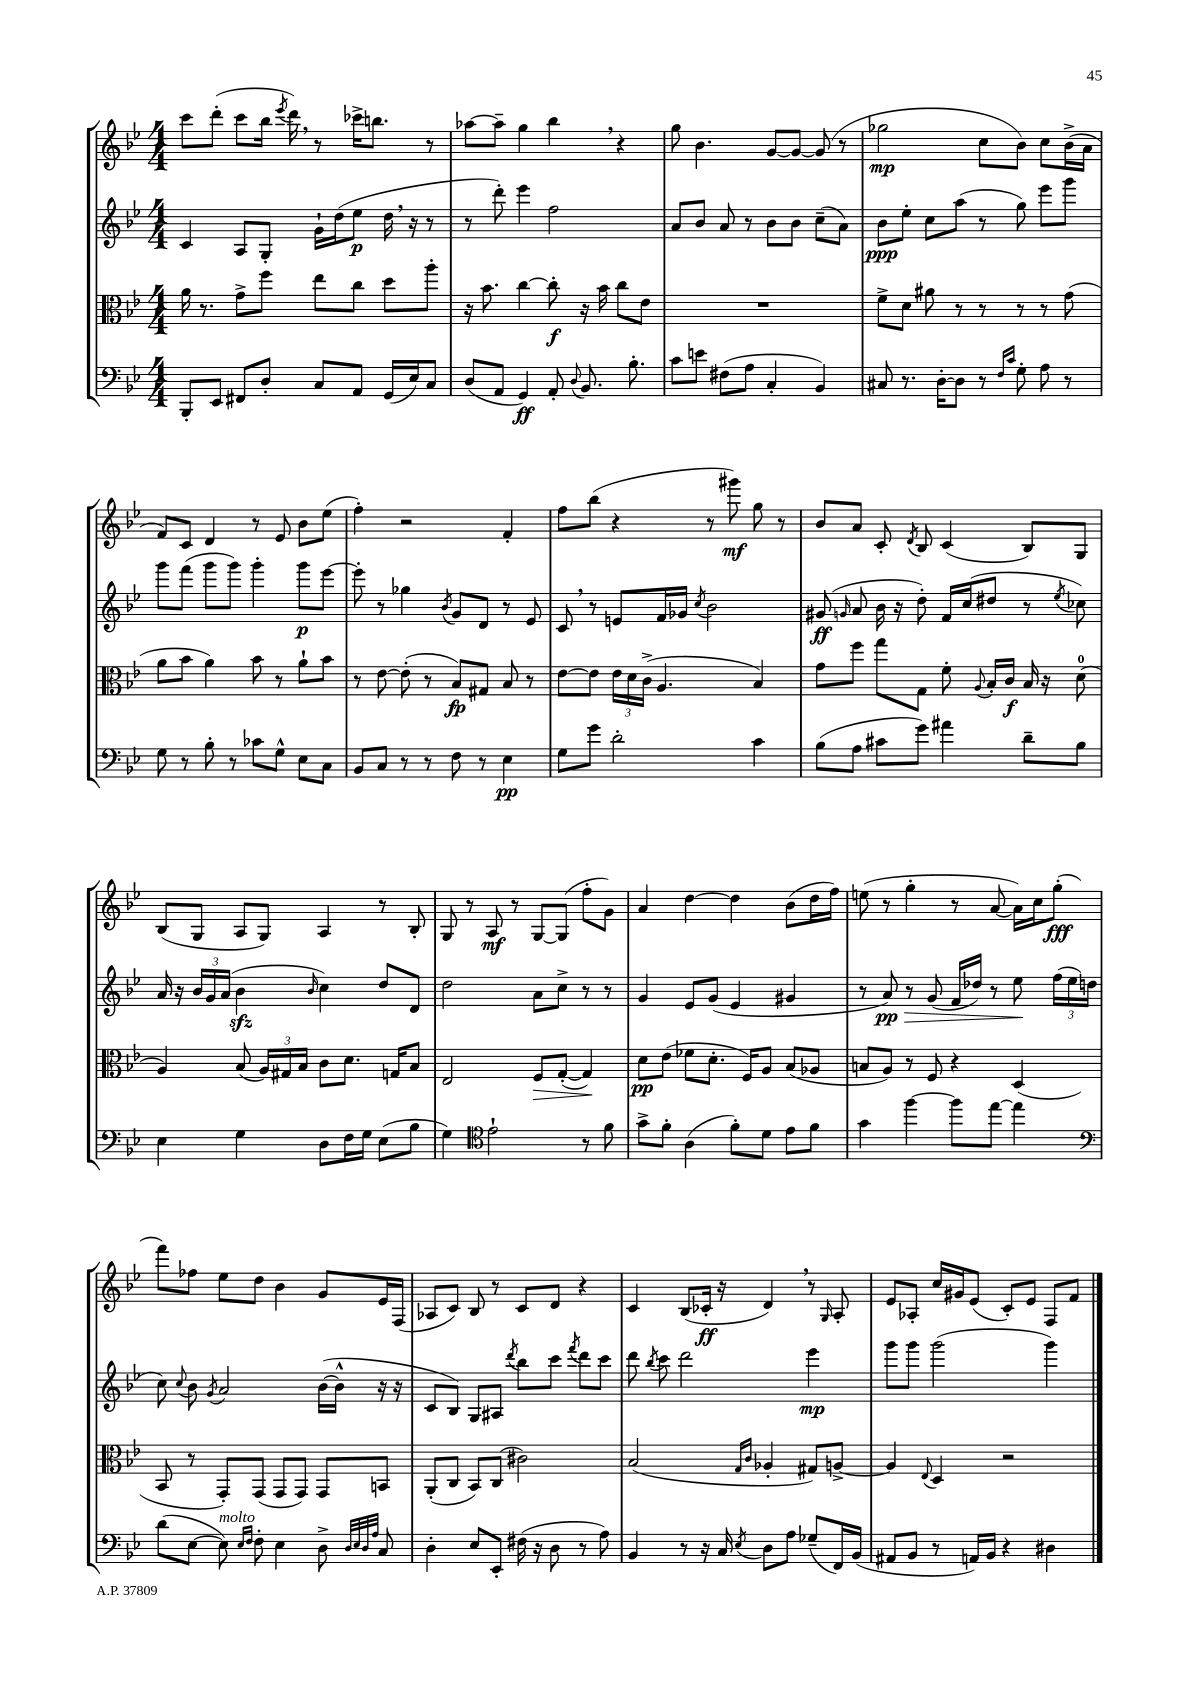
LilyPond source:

<<
\new StaffGroup <<
\new Staff = "s0" {
    \clef treble \key bes \major \numericTimeSignature \time 4/4
    \autoBeamOff c'''8[ d'''8]-.( c'''8[ bes''16] \acciaccatura { ees'''8 } d'''16) \breathe r8 ces'''16[-> b''8.] r8 |
    aes''8[~ aes''8]-- g''4 bes''4 \breathe r4 |
    g''8 bes'4. g'8[~ g'8]~ g'8( r8 |
    ges''2\mp c''8[ bes'8]) c''8[ bes'16->( a'16] |
    f'8[) c'8] d'4 r8 ees'8 bes'8[ ees''8]( |
    f''4-.) r2 f'4-. |
    f''8[ bes''8]( r4 r8 gis'''8\mf) g''8 r8 |
    bes'8[ a'8] c'8-. \acciaccatura { d'8 } bes8 c'4( bes8[) g8] |
    bes8[( g8] a8[ g8]) a4 r8 bes8-. |
    g8 r8 a8\mf r8 g8[~ g8]( f''8[-. g'8]) |
    a'4 d''4~ d''4 bes'8[( d''16 f''16]) |
    e''8( r8 g''4-. r8 a'8~ a'16[) c''16 g''8]-.\fff( |
    f'''8[) fes''8] ees''8[ d''8] bes'4 g'8[ ees'16 f16]( |
    aes8[ c'8]) bes8 r8 c'8[ d'8] r4 |
    c'4 bes8[( ces'16]-.\ff r16 d'4) \breathe r8 \grace { g16 } a8-. |
    ees'8[ aes8]-. c''16[ gis'16 ees'8]( c'8[-.) ees'8] f8[ f'8] \bar "|." |
}
\new Staff = "s1" {
    \clef treble \key bes \major \numericTimeSignature \time 4/4
    \autoBeamOff c'4 a8[ g8]-. g'16[-! d''16( ees''8]\p d''16 \breathe r16 r8 |
    r8 d'''8-.) ees'''4 f''2 |
    a'8[ bes'8] a'8 r8 bes'8[ bes'8] c''8[--( a'8]) |
    bes'8[\ppp ees''8]-. c''8[ a''8]( r8 g''8) ees'''8[ g'''8] |
    g'''8[ f'''8]( g'''8[ g'''8]) g'''4-. g'''8[\p ees'''8]~ |
    ees'''8-. r8 ges''4 \acciaccatura { bes'8 } g'8[ d'8] r8 ees'8 |
    c'8 \breathe r8 e'8[ f'16 ges'16] \acciaccatura { c''8 } bes'2 |
    gis'8\ff( \grace { g'16 } a'8 bes'16 r16 d''8-.) f'16[ c''16( dis''8] r8 \acciaccatura { ees''8 } ces''8) |
    a'16 r16 \tuplet 3/2 { bes'16[ g'16 a'16]( } bes'4\sfz \grace { bes'16 } c''4) d''8[ d'8] |
    d''2 a'8[ c''8]-> r8 r8 |
    g'4 ees'8[ g'8]( ees'4 gis'4 |
    r8 a'8\pp\>) r8 g'8( f'16[ des''16]) r8 ees''8\! \tuplet 3/2 { f''16[( ees''16 d''16] } |
    c''8) \appoggiatura { c''8 } bes'8 \acciaccatura { g'8 } a'2 bes'16[~( bes'16]-^ r16 r16 |
    c'8[ bes8]) g8[ ais8] \acciaccatura { d'''8 } bes''8[ c'''8] \acciaccatura { f'''8 } d'''8[ c'''8] |
    d'''8 \acciaccatura { bes''8 } c'''8 d'''2 ees'''4\mp |
    g'''8[ g'''8] g'''2( g'''4) \bar "|." |
}
\new Staff = "s2" {
    \clef alto \key bes \major \numericTimeSignature \time 4/4
    \autoBeamOff a'16 r8. g'8[-> f''8] ees''8[ c''8] d''8[ a''8]-. |
    r16 bes'8. c''4~ c''8-.\f r16 bes'16 c''8[ ees'8] |
    R1 |
    f'8[-> d'8] ais'8 r8 r8 r8 r8 g'8( |
    a'8[ bes'8] a'4) bes'8 r8 a'8[-! bes'8] |
    r8 ees'8~ ees'8-.( r8 bes8[\fp) gis8] bes8 r8 |
    ees'8[~ ees'8] \tuplet 3/2 { ees'16[ d'16 c'16]->( } a4. bes4) |
    g'8[ f''8] g''8[ g8] f'8-. \appoggiatura { a8 } bes16[-. c'16]\f bes16 r16 d'8-0( |
    a4) bes8( \tuplet 3/2 { a16[) gis16 bes16] } c'8[ d'8.] g16[ bes8] |
    ees2 f8[\> g8]~-.( g4\!) |
    d'8[\pp ees'8]( fes'8[ d'8.]-. f16[) a8] bes8[( aes8] |
    b8[ a8]) r8 f8 r4 d4( |
    bes,8 r8 g,8[-.) g,8]( g,8[ g,8]) g,8[ b,8] |
    a,8[-.( c8] bes,8[) c8]( cis'2) |
    bes2( \grace { g16[ c'16] } aes4-. gis8[) a8]~-> |
    a4 \appoggiatura { ees8 } d4 r2 \bar "|." |
}
\new Staff = "s3" {
    \clef bass \key bes \major \numericTimeSignature \time 4/4
    \autoBeamOff bes,,8[-. ees,8] fis,8[ d8]-. c8[ a,8] g,16[( ees16) c8] |
    d8[( a,8] g,4\ff) a,8-. \appoggiatura { d8 } bes,8. bes8.-. |
    c'8[ e'8] fis8[( a8] c4-. bes,4) |
    cis8 r8. d16[~-. d8] r8 \grace { f16[ c'16] } g8-. a8 r8 |
    g8 r8 bes8-. r8 ces'8[ g8]-^ ees8[ c8] |
    bes,8[ c8] r8 r8 f8 r8 ees4\pp |
    g8[ g'8] d'2-. c'4 |
    bes8[( a8] cis'8[ g'8]) ais'4 d'8[-- bes8] |
    ees4 g4 d8[ f16 g16] ees8[( bes8] |
    g4) \clef tenor ees'2-! r8 f'8 |
    g'8[-> f'8]-. a4( f'8[-.) d'8] ees'8[ f'8] |
    g'4 f''4~ f''8[ ees''8]~ ees''4 |
    \clef bass d'8[( ees8]~ ees8^\markup { \italic "molto" }) \grace { ees16[ f16] } f8-. ees4 d8-> \grace { d32[ ees32 d32 a32] } c8 |
    d4-. ees8[ ees,8]-. fis16( r16 d8 r8 a8) |
    bes,4 r8 r16 c16 \acciaccatura { ees8 } d8[ a8] ges8[--( f,16) bes,16]( |
    ais,8[ bes,8] r8 a,16[) bes,16] r4 dis4 \bar "|." |
}
>>
>>
\layout { \context { \Score \remove "Bar_number_engraver" } }
